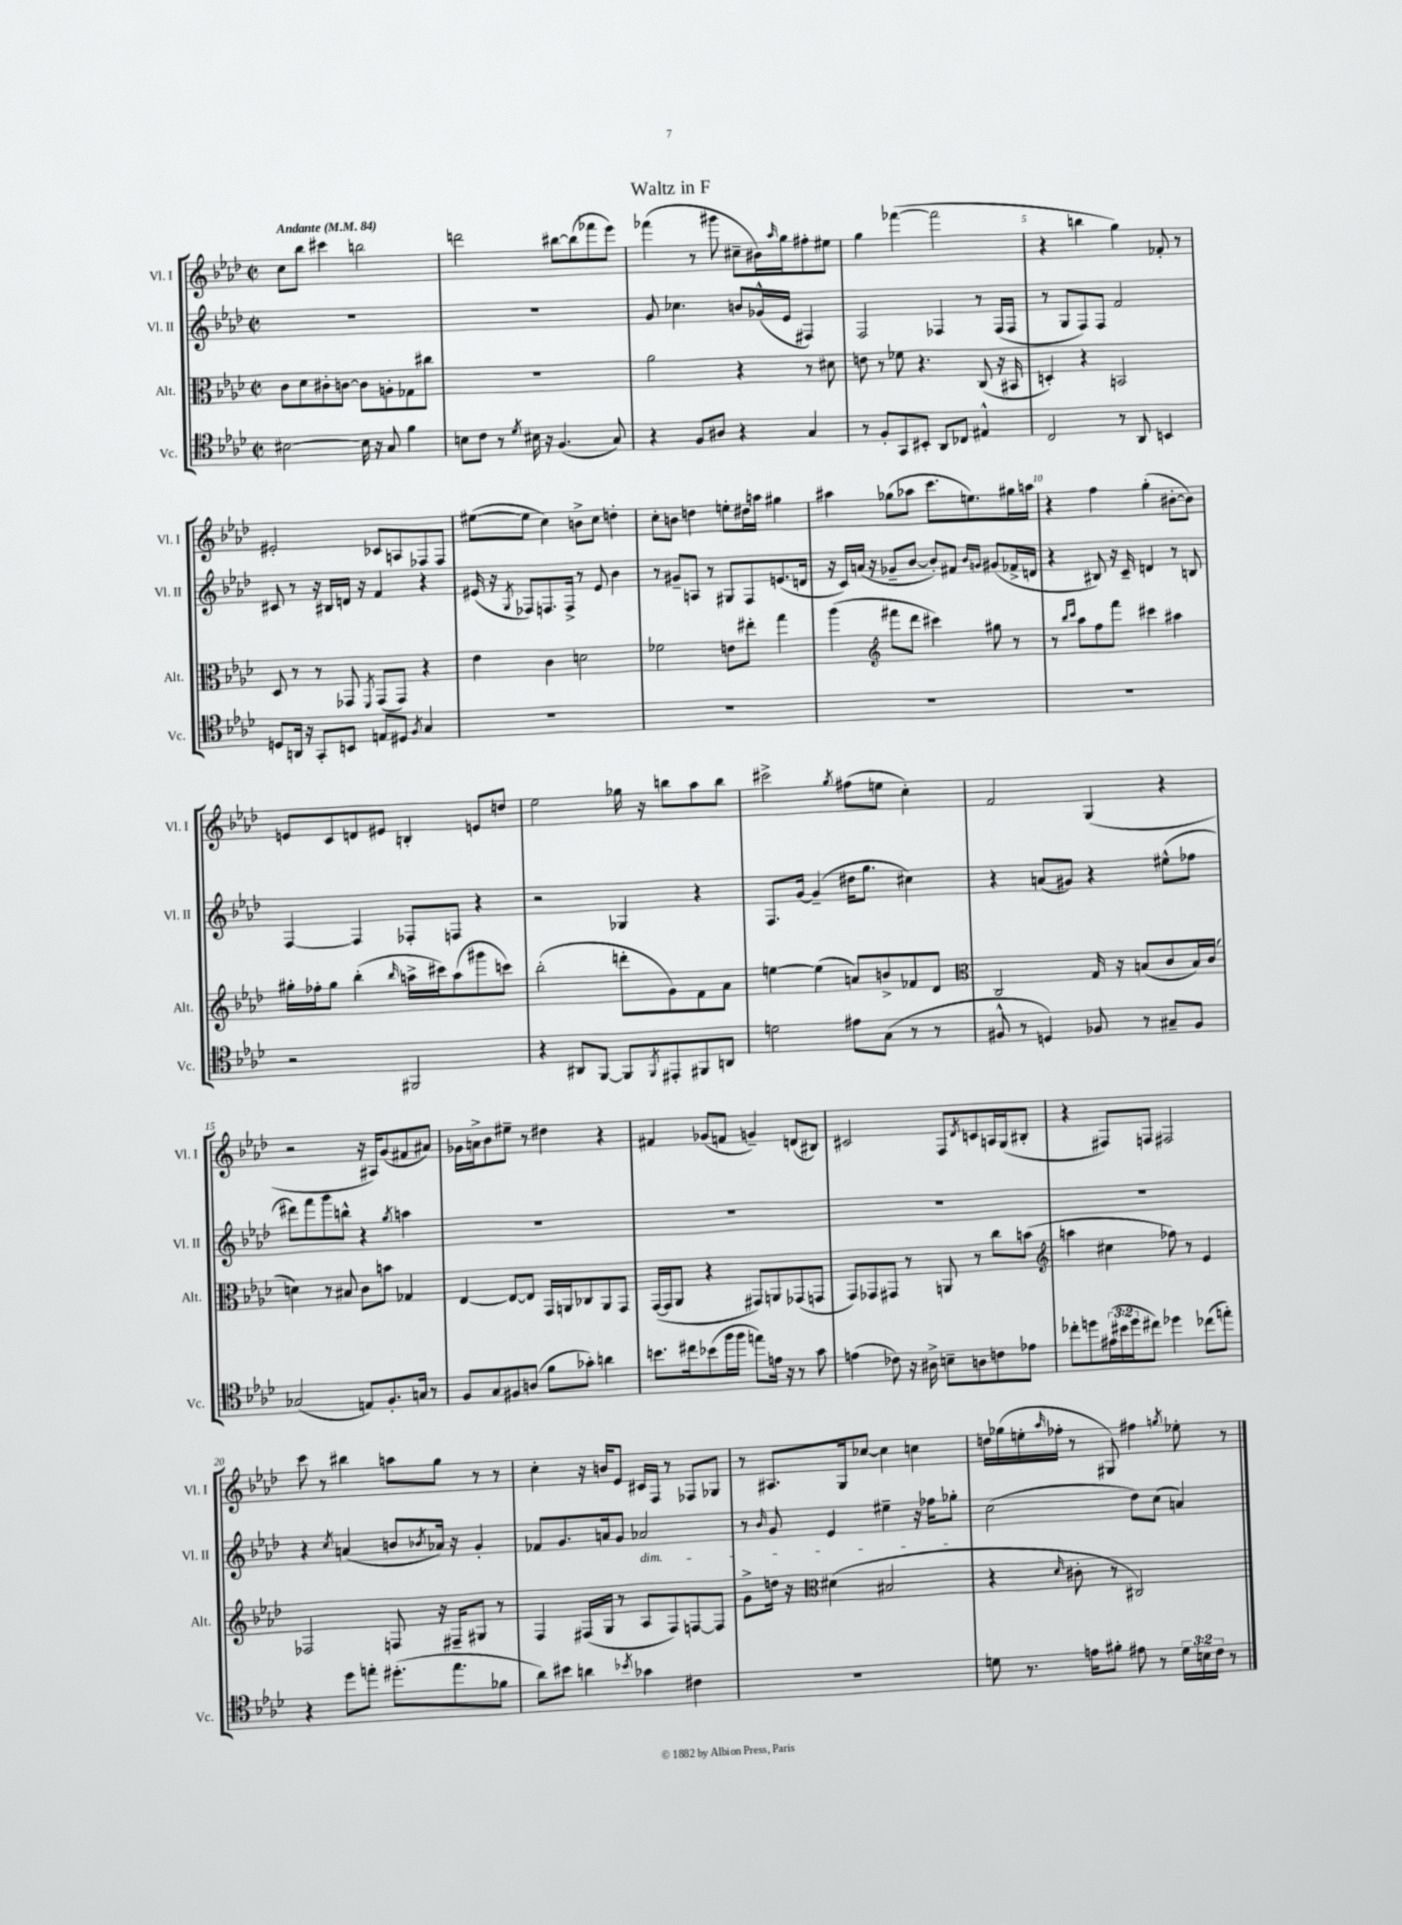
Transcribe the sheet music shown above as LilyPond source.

\header { title = "Waltz in F" }
<<
\new StaffGroup <<
\new Staff = "s0" \with { instrumentName = "Vl. I" shortInstrumentName = "Vl. I" } {
    \clef treble \key aes \major \defaultTimeSignature \time 2/2 \tempo "Andante" 4 = 84
    c''8 bes''8 cis'''4 b''2 |
    d'''2 bis''8~ bis''8( fes'''8 ees'''8) |
    fes'''4( r8 gis'''8 cis''8-- bis'16) \grace { aes''16 } g''16 fis''8-. eis''8 |
    g''4 fes'''4~( fes'''2 |
    r4 b''4 g''4) fes'8-. r8 |
    eis'2-. ces'8 a8 fes8 fes8 |
    eis''8~( eis''8 c''4) b'8-> c''8 d''4-. |
    c''8-. b'8 d''4 e''8-. dis''16 a''16 gis''4 |
    ais''4 ges''8( aes''8 c'''8. e''8.) gis''16 a''16 |
    r4 f''4 g''4-.( bis'8~-. bis'8) |
    e'8 c'8 d'8 eis'8 b4-. e'8 d''8 |
    ees''2 ges''16 r16 b''8 aes''8 b''8 |
    cis'''2-> \acciaccatura { g''8 } fis''8( e''8 c''4-.) |
    f'2 g4( r4 |
    r2 r16 ais16) g'8( fis'8 ais'8) |
    ges'16 a'16-> bes'8 eis''8-- r8 dis''4 r4 |
    fis'4 ges'8( f'8 g'4--) d'8( bis8) |
    cis'2 f8 \acciaccatura { des'8 } c'8 a16 g16( bis8-. |
    r4 fis8) f8 fis2 |
    c'''8 r8 bis''4 a''8 g''8 r8 r8 |
    c''4-. r16 b'16 ees'8 cis'16 f16 r8 fes8 ges8 |
    r8 ais8. g16 ces''8~ ces''4 c''4 |
    d''16 ges''16( e''16-. \grace { aes''16 } fes''16-. r8 gis8) fis''4 \acciaccatura { g''8 } ees''8-. r8 \bar "|." |
}
\new Staff = "s1" \with { instrumentName = "Vl. II" shortInstrumentName = "Vl. II" } {
    \clef treble \key aes \major \defaultTimeSignature \time 2/2
    R1 |
    R1 |
    g'8 ces''4. b'8 ges'16-^( ees'16 fis4) |
    f2 fes4 r8 fes16( fes16 |
    r8 g8 f8) f8 f'2 |
    cis'8 r8 r16 bis16 d'16 r16 f'4 r4 |
    eis'16( r16 \acciaccatura { g8 } fes8) f8. f16-> r8 eis'8 bes'4 |
    r8 gis'8-- a8 r8 gis8 f8 e'8.( d'16 |
    r16 c'16) a'16( r16 ges'8-- bes'8~ bes'8-.) fis'8 \grace { bes'16 g'16 } gis'8( fes'16-> d'16 |
    r4 bis8) r16 c'16-- d'4 r8 b8 |
    f4~ f4 fes8-. f8 r4 |
    r2 ges4 r4 |
    f8. g'16~ g'4--( dis''16 g''8. cis''4) |
    r4 a'8( gis'8) r4 eis''8-^( fes''8 |
    dis'''8) f'''8 g'''8 b''8-^ r4 \acciaccatura { g''8 } a''4 |
    R1 |
    R1 |
    R1 |
    R1 |
    r4 \acciaccatura { c''8 } a'4( b'8 \acciaccatura { bes'8 } aes'16) r16 g'4-. |
    fes'8 g'8. a'16 g'8 aes'2\dim |
    r8 \grace { bes'16 } g'8 ees'4 eis''4-- r16 fes''16 ges''8-.\! |
    c''2( des''8) c''8( a'4) \bar "|." |
}
\new Staff = "s2" \with { instrumentName = "Alt." shortInstrumentName = "Alt." } {
    \clef alto \key aes \major \defaultTimeSignature \time 2/2
    c'8 des'8 cis'8-. c'8~ c'8 a8-. ges8 cis''8 |
    R1 |
    aes'2 r4 r8 dis'8 |
    e'8 r8 fes'8 r4. c8( r16 bis,16 |
    d4-.) r4 b,2 |
    des8 r8 r8 ges,8 \acciaccatura { f,8 } ges,8( ges,8) r4 |
    ees'4 c'4 d'2 |
    fes'2 e'8 eis''8-. g''4 |
    aes''4( \clef treble fis'''8 des'''8 cis'''4) gis''8 r8 |
    r8 \grace { bes''16 c'''16 } aes''8 f''8 f'''8 cis'''4 ais''4 |
    gis''16-. fes''16-. gis''8 bes''4-.( \grace { bes''16 } a''16-> cis'''16) a''8( gis'''8 c'''8) |
    bes''2-.( d'''8-. g'8) f'8 aes'8 |
    e''4~ e''4( a'8) b'8-> fes'8 des'8 |
    \clef alto c2 g16 r16 b8( c'8 b16) c'16( |
    d'4) r8 bis8 c'8 b'8 ges4 |
    ees4~ ees8~ ees8 g,16 a,16 ces8 a,8 g,8 |
    g,16~( g,16 aes,8 r4 gis,8) a,8 ges,8( g,8 |
    g,8) ges,8 gis,8 r8 a,8 r8 c''8 b'8( |
    \clef treble a''4 cis''4 fes''8) r8 ees'4 |
    fes2 f8 r16 fis16-- gis8 r8 |
    f4 fis16( g16 r8 aes8 fis8) f8~ f8 |
    g'8-> d''16 r16 \clef alto dis'4( bis2 |
    r4 \grace { des'16 } cis'8-. r8 cis2) \bar "|." |
}
\new Staff = "s3" \with { instrumentName = "Vc." shortInstrumentName = "Vc." } {
    \clef tenor \key aes \major \defaultTimeSignature \time 2/2 \override Staff.TupletNumber.text = #tuplet-number::calc-fraction-text
    bis2~ bis16 r16 g8 f'4 |
    b8 c'8 r8 \acciaccatura { des'8 } bis16 r16 f4.( g8) |
    r4 f8 ais8 r4 g4 |
    r8 f8-. g,8 bis,8-. aes,8 ces8 eis4-^ |
    c2 r8 aes,8 b,4 |
    d8 a,16 r16 g,8-. b,8 e8 dis8 \acciaccatura { f8 } g4 |
    R1 |
    R1 |
    R1 |
    R1 |
    r2 fis,2 |
    r4 ais,8 f,8~ f,8 \acciaccatura { f,8 } eis,8-. fis,8 a,8 |
    d'2 eis'8 g8( r8 r8 |
    fis8-^ r8 d4) fes8 r8 gis8-- fes8 |
    ges2( e8) f8.-. g16 r8 |
    f8 g8 fis8 a8( f'8 ges'8-.) a'4 |
    b'8. cis''16 bes'8( f''16 f''16 e''8) e'16 r16 r8 g'8 |
    e'4( ces'8) r16 ais16-> b8-- a8 c'8 ees'8 |
    ces''8-. d''8 \tuplet 3/2 { eis'16( bis'16 d''16 } cis''8) des''4 ces''8( e''8-.) |
    r4 des''8 e''8-. dis''8.-.( e''8. fes'8 |
    aes'8) bis'8 a'4 \acciaccatura { bes'8 } ges'4 cis'4 |
    R1 |
    d'8 r8. e'16 fis'8-. eis'8 r8 \tuplet 3/2 { d'16 b16 c'16 } r8 \bar "|." |
}
>>
>>
\layout { \context { \Score \override BarNumber.break-visibility = ##(#f #t #t) barNumberVisibility = #(every-nth-bar-number-visible 5) } }
